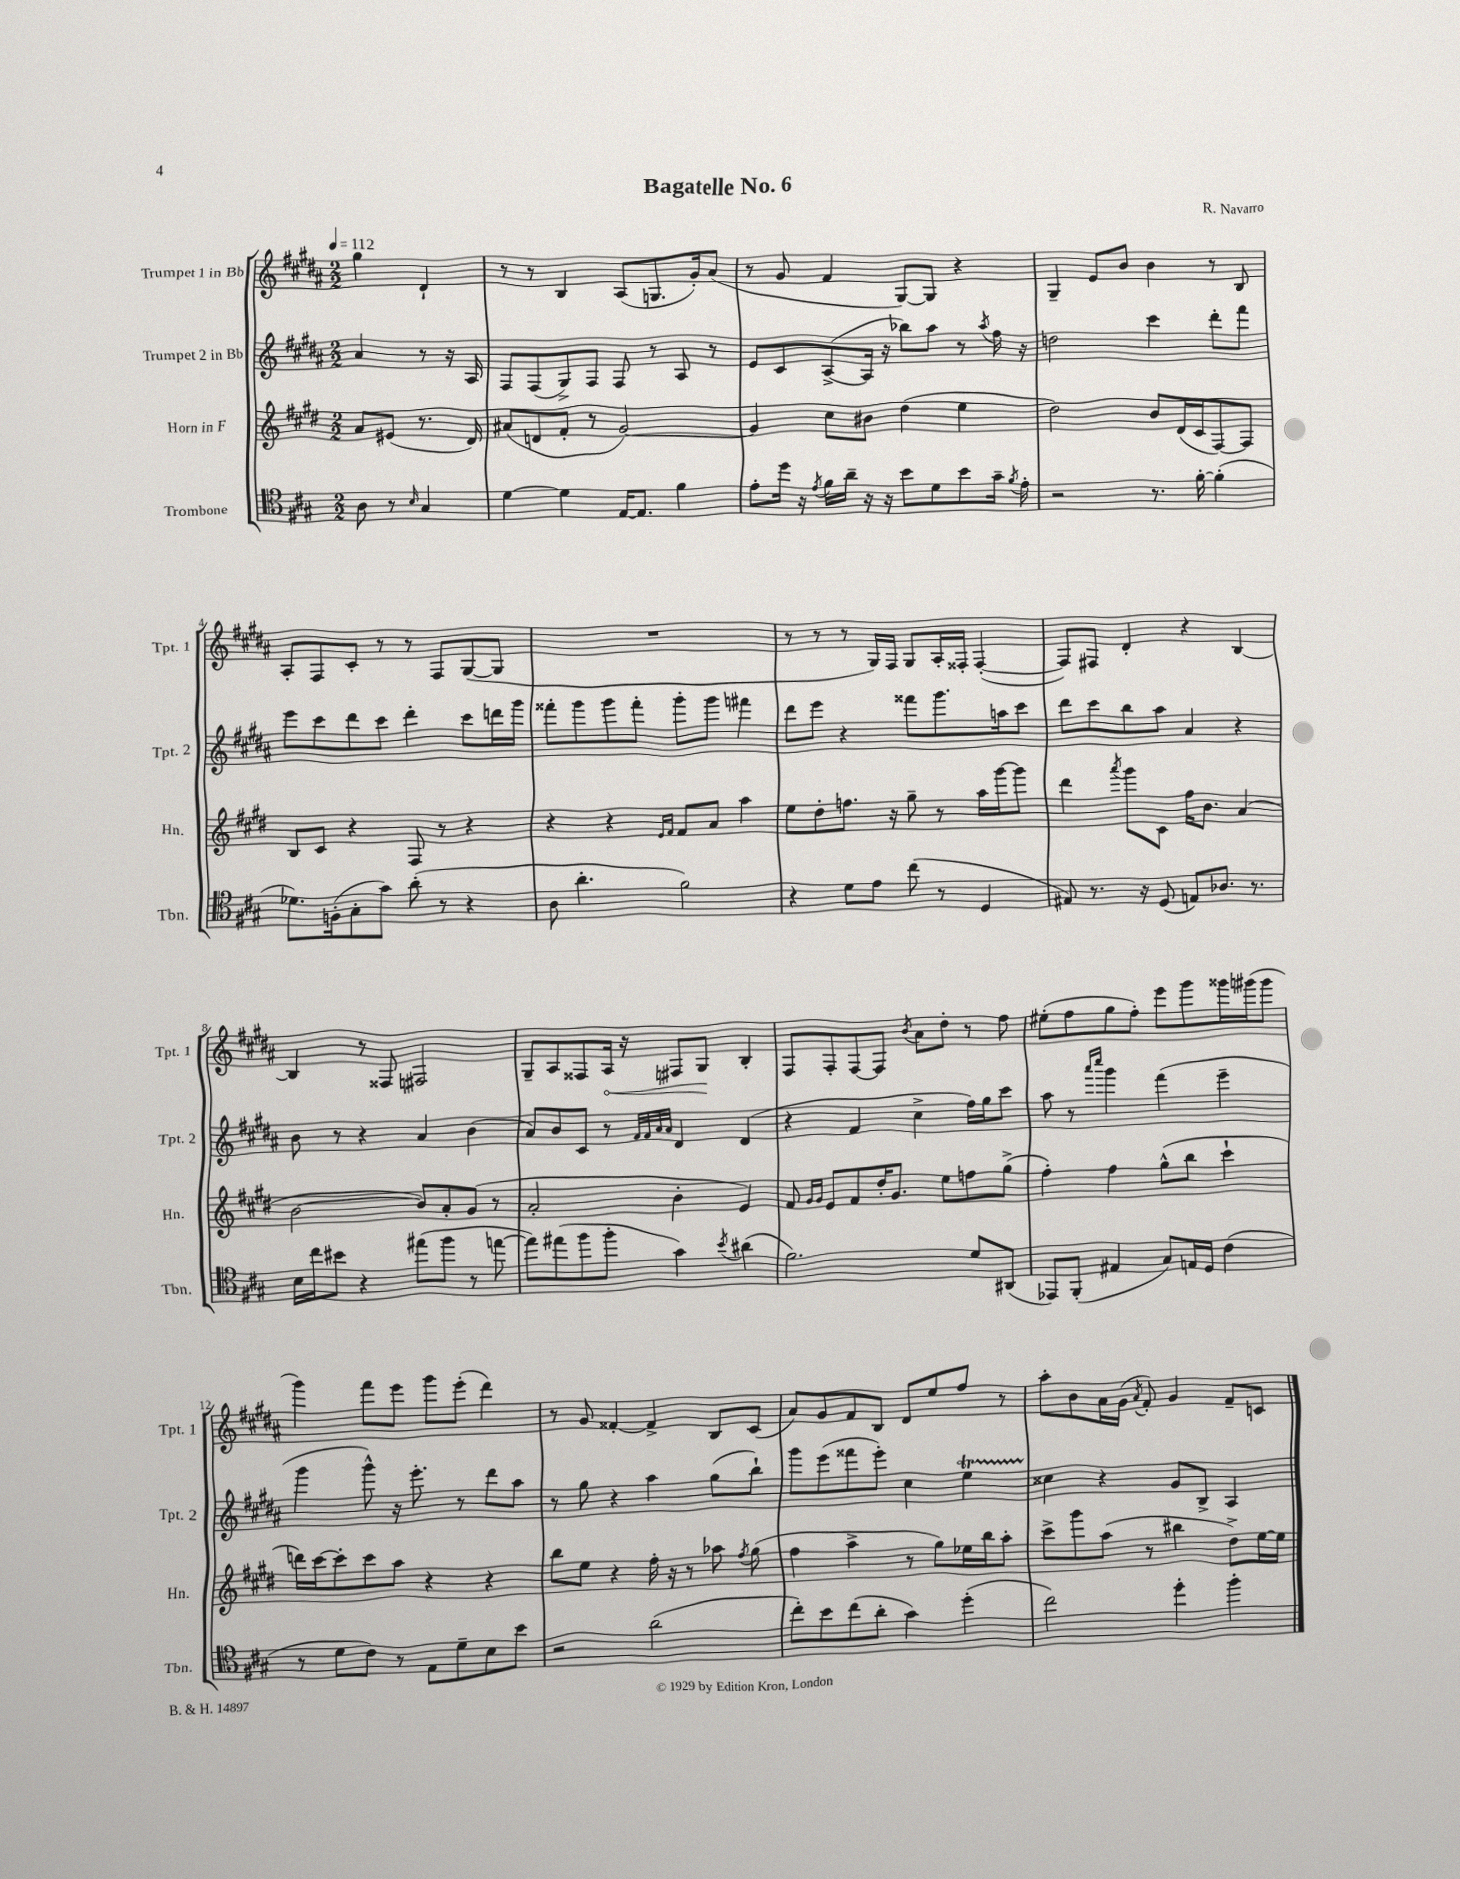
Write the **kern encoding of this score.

**kern	**kern	**kern	**kern
*staff4	*staff3	*staff2	*staff1
*clefC4	*clefG2	*clefG2	*clefG2
*k[f#c#g#]	*k[f#c#g#d#]	*k[f#c#g#d#a#]	*k[f#c#g#d#a#]
*M2/2	*M2/2	*M2/2	*M2/2
*MM112	*MM112	*MM112	*MM112
8A	8a	4a#	4gg#
8r	(8e#	.	.
16qqB	.	.	.
4G#	8.r	8r	4d#`
.	.	16r	.
.	16d#)	16A#	.
=	=	=	=
[4d	(8a#	8F#	8r
.	8d	(8F#	8r
4d]	8f#'	8G#^)	4B
.	8r	8F#	.
[16E	[2g#)	8F#	(8A#
8.E]	.	.	.
.	.	8r	8.G
4f#	.	8A#	.
.	.	.	16g#')
.	.	8r	(8a#
=	=	=	=
8e'	4g#]	8e	8r
16dd	.	8c#	8g#
16r	.	.	.
8qe	.	.	.
16f#	8cc#	([8A#^	4f#
16a~	.	.	.
16r	8b#	16A#]	.
16r	.	16r	.
8b	(4dd#	8bb-)	[8G#)
8d	.	8aa#	8G#]
8b	4ee	8r	4r
.	.	8qaa#	.
16g#~	.	16ff#	.
8qf#	.	.	.
16e'	.	16r	.
=	=	=	=
2r	2dd#)	2dd	4G#~
.	.	.	8e
.	.	.	8b
8.r	8b	4ccc#	4b
.	(16d#	.	.
[16f#'	16c#	.	.
(4f#']	[8F#)	8ddd#'	8r
.	8F#]	8fff#	8B
=	=	=	=
8.d-)	8B	8eee	8A#'
.	8c#	8ccc#	8F#
(16F'	.	.	.
8G#'	4r	8ddd#	8c#'
8g#)	.	8ccc#	8r
(8a'	8F#	4ddd#'	8r
8r	8r	.	8F#
4r	4r	8ccc#	([8G#
.	.	16ddd	8G#]
.	.	16ggg#	.
=	=	=	=
8A	4r	8fff##'	1r
4.a'	.	8ggg#	.
.	4r	8ggg#	.
.	.	8fff##'	.
.	16qqe	.	.
.	16qqf#	.	.
2f#)	8f#	8ggg#'	.
.	8a	8ggg#	.
.	4aa	4fff#	.
=	=	=	=
4r	8ee	8ddd#	8r
.	8dd#'	8eee	8r
8d	8.ff	4r	8r
8e	.	.	16G#)
.	16r	.	16F#
(8cc#	8gg#~	8fff##	8G#
8r	8r	8.ggg#	16A#'
.	.	.	16F##'
4D	16aa	.	([4F##'
.	[16ggg#	16aa	.
.	8ggg#]	8ccc#	.
=	=	=	=
8E#)	4ddd#	8ddd#	8F##])
8.r	.	8ccc#	8F#
.	8qaaa	.	.
.	8ggg#	8bb	4d#'
16r	.	.	.
(8D	8c#	8aa#	.
8E)	16ff#	4a#	4r
.	8.b	.	.
8.A-	.	.	.
.	(4a	4r	[4B
8.r	.	.	.
=	=	=	=
16B	[2b	8b	4B]
16cc#	.	.	.
8b#	.	8r	.
4r	.	4r	8r
.	.	.	8F##
(8ee#	8b])	4a#	2F#
8ff#	8a'	.	.
8r	(8g#	(4b	.
[8ee	8r	.	.
=	=	=	=
8ee])	2a'	8a#)	8G#~
(8ee#	.	8b	8A#
8ff#	.	8c#	8F##
8ff#'	.	8r	16A#
.	.	.	16r
.	.	32qqf#	.
.	.	32qqf#	.
.	.	32qqa#	.
.	.	32qqa#	.
4g#)	4b'	4d#	8F#
.	.	.	8G#
8qb	.	.	.
(4a#	4e)	(4d#	4B'
=	=	=	=
2.f#)	8f#	4r	8F#
.	16qqg#	.	.
.	16qqg#	.	.
.	8e	.	8F#'
.	8f#	4f#	[8F#
.	16dd#'	.	8F#]
.	8.g#	.	.
.	.	.	8qb
.	.	4cc#^	8a#
.	8ee	.	8dd#'
8d	8ff	16ff#)	8r
.	.	16gg#	.
(8AA#	(8gg#^	8ccc#	8ff#
=	=	=	=
8EE-)	4ff#')	8aa#	(8ee#'
(8FF#'	.	8r	8ff#
.	.	16qqaaa#	.
.	.	16qqcccc#	.
4E#	4ff#	4ggg#	8gg#
.	.	.	8ff#')
8G#)	(8gg#^^	(4fff#	8eee
16E	8bb	.	8ggg#
16D	.	.	.
(4c#	4ccc#`	4eee~	16ggg##
.	.	.	(16ggg#
.	.	.	8ggg#
=	=	=	=
8r	16ddd)	4ggg#	4ggg#)
.	[16ccc#	.	.
8d	8ccc#']	.	.
8c#)	8ccc#	8ggg#^^)	8fff#
8r	8aa	16r	8eee
.	.	8.eee'	.
8E	4r	.	8ggg#
8d~	.	8r	(8eee'
8B	4r	8ddd#	4ddd#)
8b	.	8aa#	.
=	=	=	=
2r	8bb	8r	8r
.	8ee	8gg#	8g#
.	4r	4r	[4f##'
(2a	16ff#'	4aa#	4f##^]
.	16r	.	.
.	8r	.	.
.	8aa-	(8gg#	8B
.	8qff#	.	.
.	(8gg#	8bb`)	(8c#
=	=	=	=
8cc#')	4ff#	8ggg#	8a#)
8b	.	(8eee	8g#
(8cc#	4aa^	8fff##	8f#
8a'	.	8eee')	8B
4g#)	8r	4cc#	8d#
.	8gg#)	.	8ee
(4dd'	16ee-	4ee	8ff#
.	16bb	.	.
.	8aa'	.	8r
=	=	=	=
2cc#)	8ccc#^	4cc##	8aa#'
.	8ggg#	.	8b
.	(8aa	4r	16a#
.	.	.	(16g#
.	.	.	8qa#
.	8r	.	8f#')
4dd'	4bb#	8g#	4g#
.	.	8B^	.
4ff#'	8dd#^)	4A#	8f#~
.	[16ee	.	8c
.	16ee]	.	.
==	==	==	==
*-	*-	*-	*-
